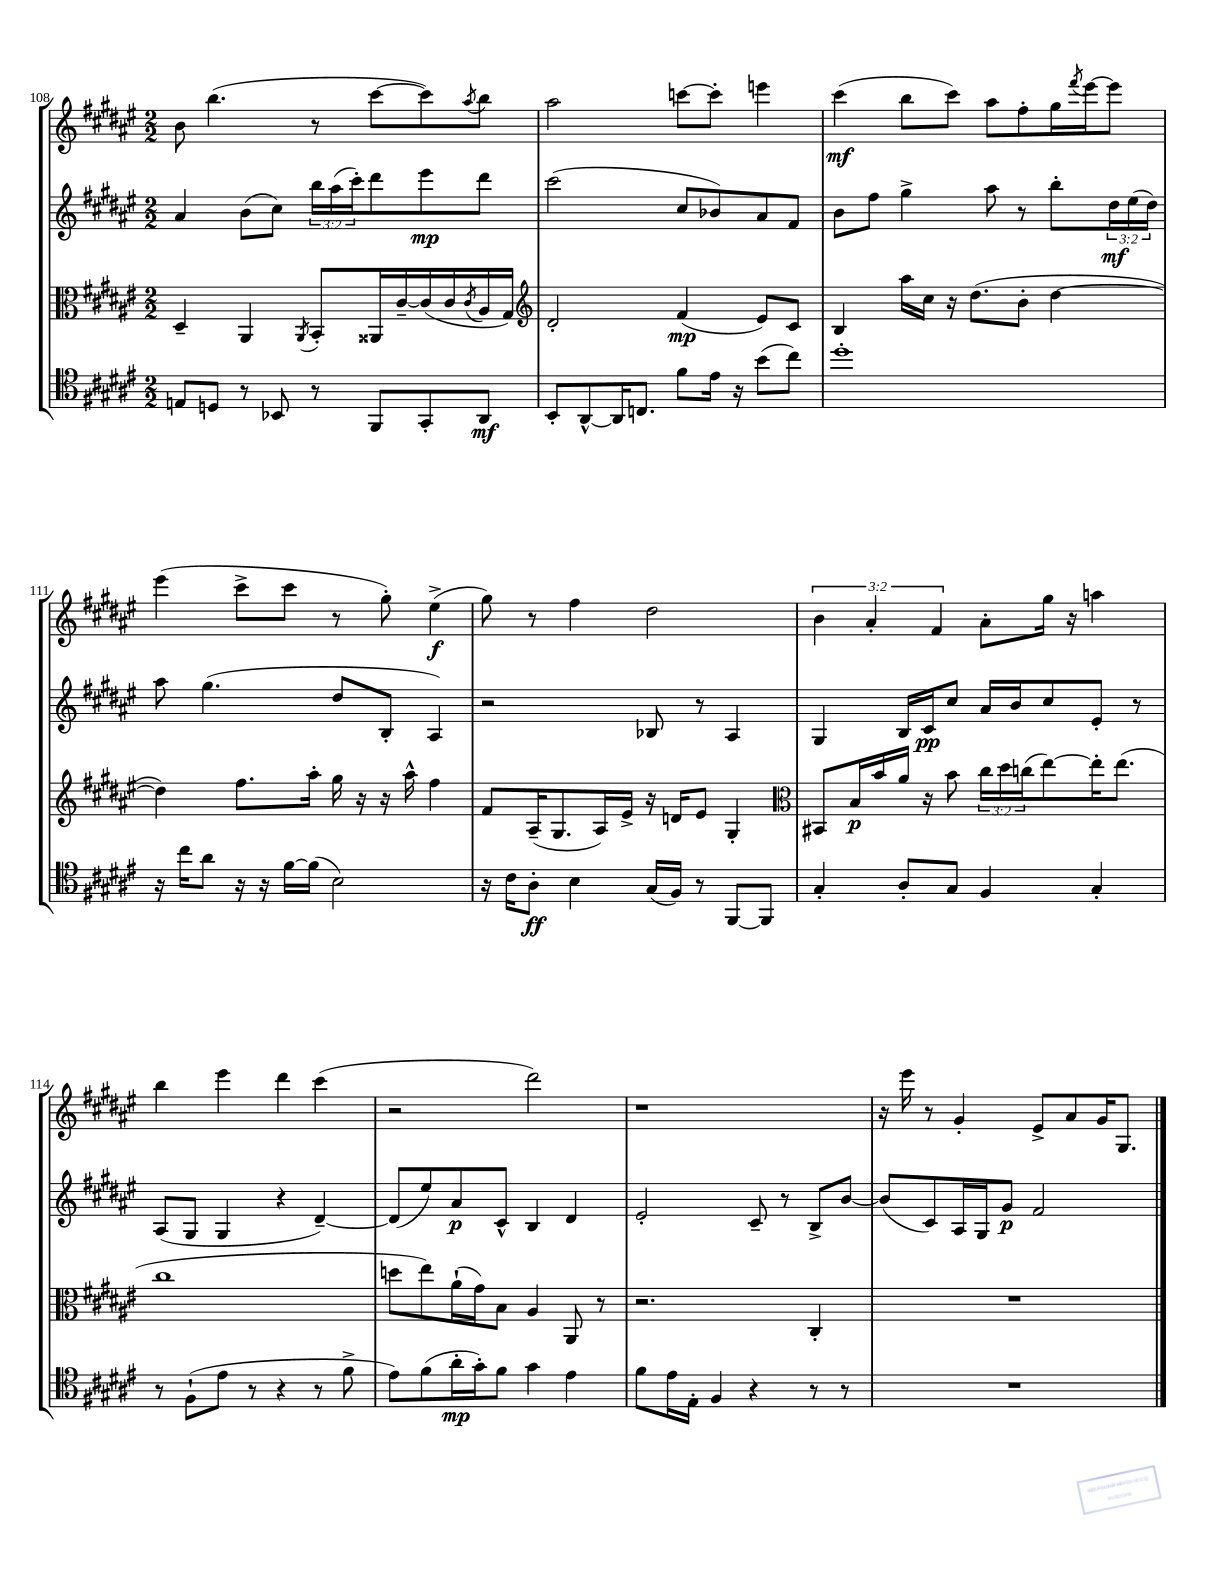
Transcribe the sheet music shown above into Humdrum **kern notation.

**kern	**dynam	**kern	**dynam	**kern	**dynam	**kern	**dynam
*part4	*part4	*part3	*part3	*part2	*part2	*part1	*part1
*staff4	*staff4	*staff3	*staff3	*staff2	*staff2	*staff1	*staff1
*clefC4	*	*clefC3	*	*clefG2	*	*clefG2	*
*k[f#c#g#d#a#e#]	*	*k[f#c#g#d#a#e#]	*	*k[f#c#g#d#a#e#]	*	*k[f#c#g#d#a#e#]	*
*M2/2	*	*M2/2	*	*M2/2	*	*M2/2	*
=108	=108	=108	=108	=108	=108	=108	=108
8En/L	.	4D#~/	.	4a#/	.	8b\	.
8Dn/J	.	.	.	.	.	(4.bb\	.
8r	.	4AA#/	.	(8b\L	.	.	.
8BB-X/	.	.	.	8cc#\J)	.	.	.
.	.	8qAA#/	.	.	.	.	.
8r	.	8BB'/L	.	24bb\LL	.	8r	.
.	.	.	.	(24aa#\	.	.	.
.	.	.	.	24ccc#'\J)	.	.	.
8FF#/L	.	16AA##X/L	.	8ddd#\	.	[8ccc#\L	.
.	.	[16c#~/	.	.	.	.	.
8GG#'/	.	(16c#/]	.	8eee#\	mp	8ccc#\])	.
.	.	16c#/	.	.	.	.	.
.	.	8qc#/	.	.	.	8qaa#/	.
8AA#/J	mf	16A#/	.	8ddd#\J	.	8bb\J	.
.	.	16G#/JJ)	.	.	.	.	.
=109	=109	=109	=109	=109	=109	=109	=109
*	*	*clefG2	*	*	*	*	*
8BB'/L	.	2d#'/	.	(2ccc#\	.	2aa#\	.
[8AA#^^/	.	.	.	.	.	.	.
16AA#/K]	.	.	.	.	.	.	.
8.Cn/J	.	.	.	.	.	.	.
8f#\L	.	(4f#/	mp	8cc#/L	.	[8cccn\L	.
16e#\Jk	.	.	.	8b-X/)	.	8ccc'\J]	.
16r	.	.	.	.	.	.	.
(8b\L	.	8e#/L)	.	8a#/	.	4eeen\	.
8cc#\J)	.	8c#/J	.	8f#/J	.	.	.
=110	=110	=110	=110	=110	=110	=110	=110
1dd#'	.	4B/	.	8b\L	.	(4ccc#\	mf
.	.	.	.	8ff#\J	.	.	.
.	.	16aa#\LL	.	4gg#^\	.	8bb\L	.
.	.	16cc#\JJ	.	.	.	.	.
.	.	16r	.	.	.	8ccc#\J)	.
.	.	(8.dd#\L	.	.	.	.	.
.	.	.	.	8aa#\	.	8aa#\L	.
.	.	8b'\J	.	8r	.	8ff#'\	.
.	.	[4dd#\	.	8bb'\L	.	16gg#\L	.
.	.	.	.	.	.	8qfff#/	.
.	.	.	.	.	.	[16eee#\J	.
.	.	.	.	24dd#\L	mf	8eee#\J]	.
.	.	.	.	(24ee#\	.	.	.
.	.	.	.	24dd#\JJ)	.	.	.
!!LO:LB:g=z
=111	=111	=111	=111	=111	=111	=111	=111
16r	.	4dd#\])	.	8aa#\	.	(4eee#\	.
16cc#\KL	.	.	.	.	.	.	.
8a#\J	.	.	.	(4.gg#\	.	.	.
16r	.	8.ff#\L	.	.	.	8ccc#^\L	.
16r	.	.	.	.	.	.	.
[16f#\LL	.	.	.	.	.	8ccc#\J	.
(16f#\JJ]	.	16aa#'\Jk	.	.	.	.	.
2B\)	.	16gg#\	.	8dd#/L	.	8r	.
.	.	16r	.	.	.	.	.
.	.	16r	.	8B'/J	.	8gg#'\)	.
.	.	16aa#^^\	.	.	.	.	.
.	.	4ff#\	.	4A#/)	.	(4ee#^\	f
=112	=112	=112	=112	=112	=112	=112	=112
16r	.	8f#/L	.	2r	.	8gg#\)	.
16c#\KL	.	.	.	.	.	.	.
8A#'\J	ff	(16A#~/K	.	.	.	8r	.
.	.	8.G#/	.	.	.	.	.
4B\	.	.	.	.	.	4ff#\	.
.	.	16A#/L)	.	.	.	.	.
.	.	16e#^/JJ	.	.	.	.	.
(16G#/LL	.	16r	.	8B-X/	.	2dd#\	.
16F#/JJ)	.	16dn/KL	.	.	.	.	.
8r	.	8e#/J	.	8r	.	.	.
[8FF#/L	.	4G#'/	.	4A#/	.	.	.
8FF#/J]	.	.	.	.	.	.	.
=113	=113	=113	=113	=113	=113	=113	=113
*	*	*clefC3	*	*	*	*	*
4G#'/	.	8BB#X/L	.	4G#/	.	6b\	.
.	.	16B/L	p	.	.	.	.
.	.	.	.	.	.	6a#'/	.
.	.	16b/	.	.	.	.	.
8A#'/L	.	16a#/JJ	.	16B/LL	.	.	.
.	.	16r	.	16c#/J	pp	.	.
.	.	.	.	.	.	6f#/	.
8G#/J	.	8b\	.	8cc#/J	.	.	.
4F#/	.	24cc#\LL	.	16a#/LL	.	8a#'\L	.
.	.	24dd#\	.	.	.	.	.
.	.	.	.	16b/J	.	.	.
.	.	(24ccn\J	.	.	.	.	.
.	.	[8ee#\)	.	8cc#/	.	16gg#\Jk	.
.	.	.	.	.	.	16r	.
4G#'/	.	16ee#'\K]	.	8e#'/J	.	4aan\	.
.	.	(8.ee#\J	.	.	.	.	.
.	.	.	.	8r	.	.	.
!!LO:LB:g=z
=114	=114	=114	=114	=114	=114	=114	=114
8r	.	1cc#	.	(8A#/L	.	4bb\	.
(8F#`\L	.	.	.	8G#/J	.	.	.
8e#\J	.	.	.	4G#/	.	4eee#\	.
8r	.	.	.	.	.	.	.
4r	.	.	.	4r	.	4ddd#\	.
8r	.	.	.	[4d#~/)	.	(4ccc#\	.
8f#^\	.	.	.	.	.	.	.
=115	=115	=115	=115	=115	=115	=115	=115
8e#\L)	.	8ddn\L	.	(8d#/L]	.	2r	.
(8f#\	.	8ee#\)	.	8ee#/)	.	.	.
16a#'\L	mp	(16a#`\L	.	8a#/	p	.	.
16g#'\J)	.	16g#\J)	.	.	.	.	.
8f#\J	.	8B\J	.	8c#^^/J	.	.	.
4g#\	.	4A#/	.	4B/	.	2ddd#\)	.
4e#\	.	8AA#/	.	4d#/	.	.	.
.	.	8r	.	.	.	.	.
=116	=116	=116	=116	=116	=116	=116	=116
8f#\L	.	2.r	.	2e#'/	.	1r	.
16e#\L	.	.	.	.	.	.	.
16E#'\JJ	.	.	.	.	.	.	.
4F#/	.	.	.	.	.	.	.
4r	.	.	.	8c#~/	.	.	.
.	.	.	.	8r	.	.	.
8r	.	4C#'/	.	8B^/L	.	.	.
8r	.	.	.	[8b/J	.	.	.
=117	=117	=117	=117	=117	=117	=117	=117
1r	.	1r	.	(8b/L]	.	16r	.
.	.	.	.	.	.	16eee#\	.
.	.	.	.	8c#/)	.	8r	.
.	.	.	.	16A#/L	.	4g#'/	.
.	.	.	.	16G#/J	.	.	.
.	.	.	.	8g#/J	p	.	.
.	.	.	.	2f#/	.	8e#^/L	.
.	.	.	.	.	.	8a#/	.
.	.	.	.	.	.	16g#/K	.
.	.	.	.	.	.	8.G#/J	.
==	==	==	==	==	==	==	==
*-	*-	*-	*-	*-	*-	*-	*-
